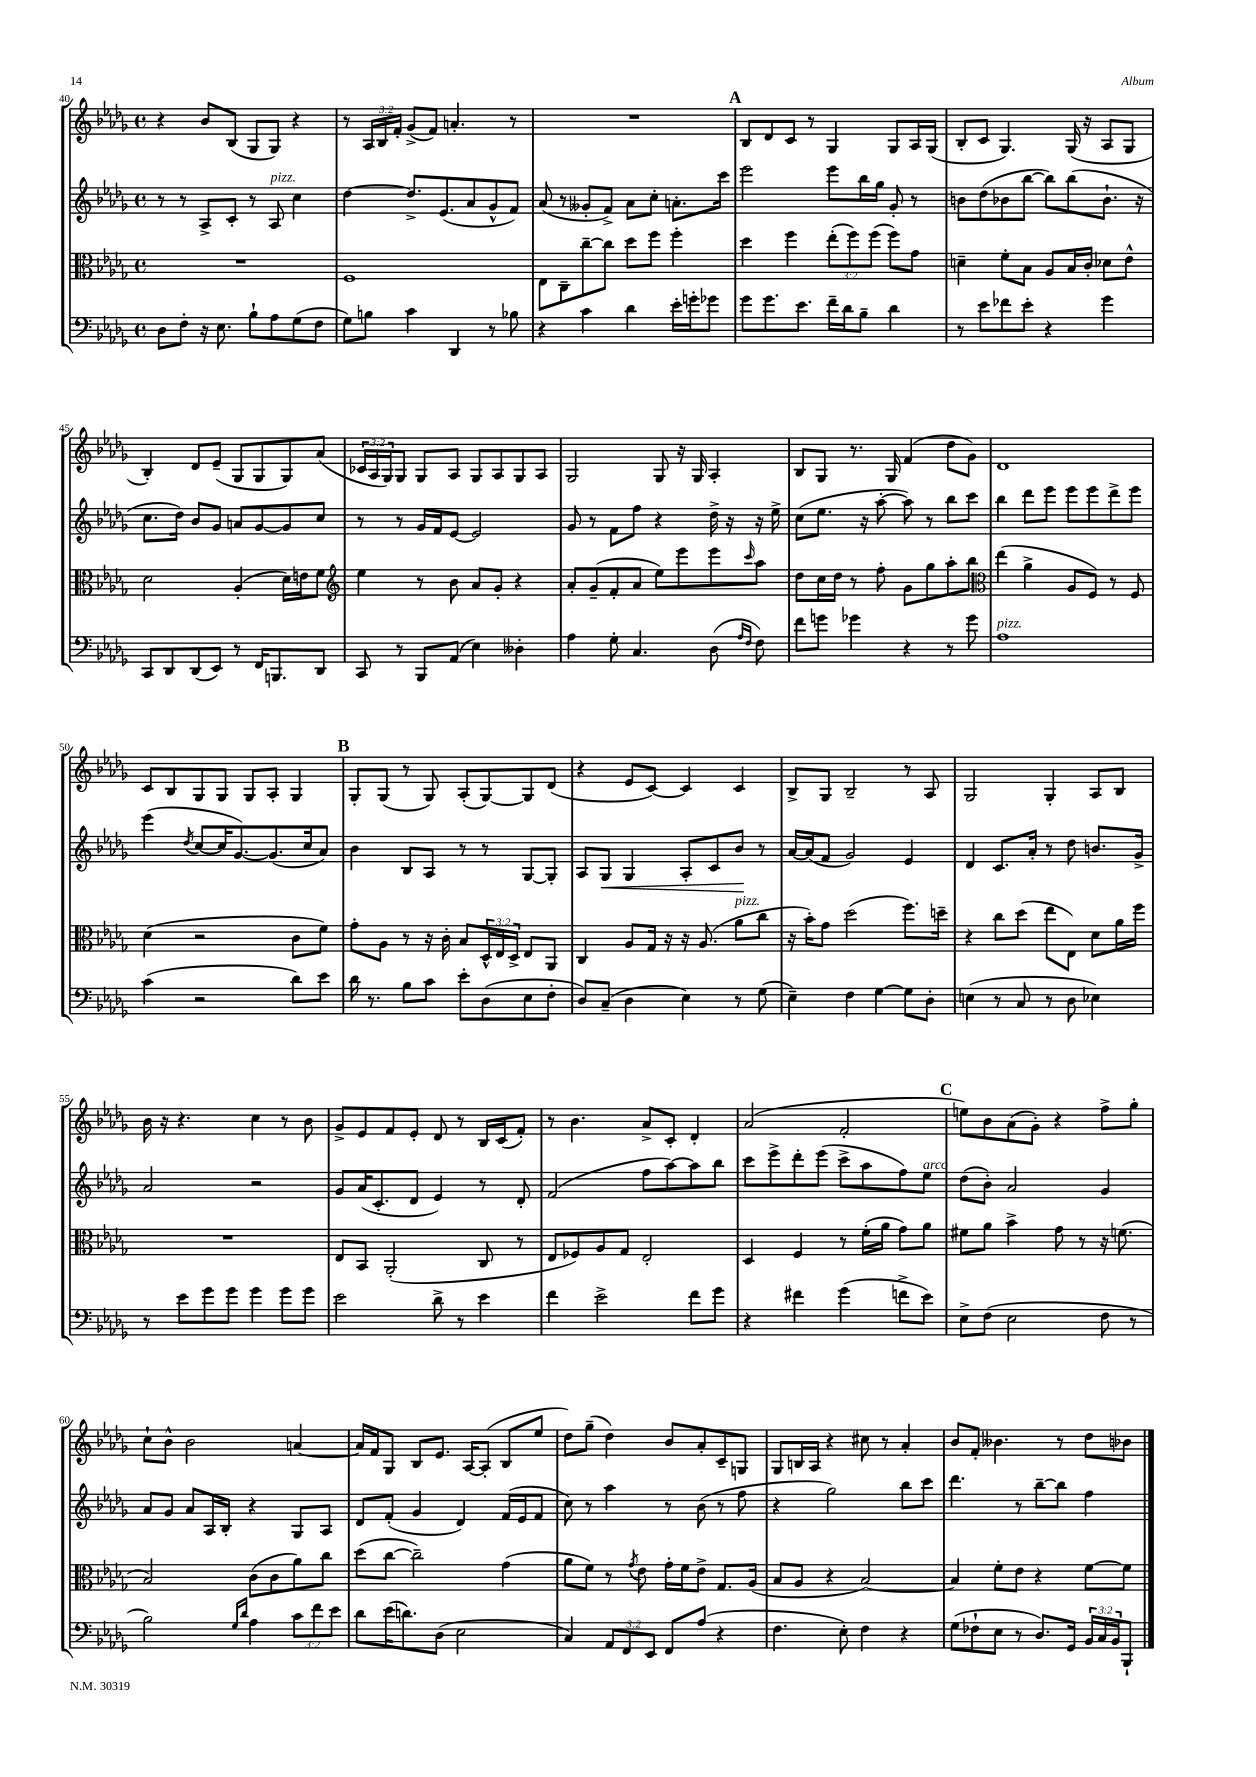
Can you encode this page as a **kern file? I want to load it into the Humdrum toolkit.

**kern	**kern	**kern	**dynam	**kern
*part4	*part3	*part2	*part2	*part1
*staff4	*staff3	*staff2	*staff2	*staff1
*clefF4	*clefC3	*clefG2	*	*clefG2
*k[b-e-a-d-g-]	*k[b-e-a-d-g-]	*k[b-e-a-d-g-]	*	*k[b-e-a-d-g-]
*M4/4	*M4/4	*M4/4	*	*M4/4
*met(c)	*met(c)	*met(c)	*	*met(c)
=40	=40	=40	=40	=40
8D-\L	1r	8r	.	4r
8F'\J	.	8r	.	.
16r	.	8A-^/L	.	8b-/L
8.E-\	.	.	.	.
.	.	8c'/J	.	(8B-/J
8B-`\L	.	8r	.	8G-/L
!	!	!LO:TX:a:i:t=pizz.	!	!
8A-\	.	8A-/	.	8G-/J)
(8G-\	.	4cc\	.	4r
8F\J	.	.	.	.
=41	=41	=41	=41	=41
8G-\L)	1F	[4dd-\	.	8r
8Bn\J	.	.	.	24A-/LL
.	.	.	.	24B-/
.	.	.	.	24f'/JJ
4c\	.	8.dd-^/L]	.	(8g-^/L
.	.	.	.	8f/J)
.	.	(8.e-/	.	.
4DD-/	.	.	.	4.an'/
.	.	8a-/	.	.
8r	.	8g-^^/	.	.
8B-X\	.	8f/J)	.	8r
=42	=42	=42	=42	=42
4r	8E-\L	(8a-/	.	1r
.	8C~\	8r	.	.
4c\	[8cc~\	8g--X'/L	.	.
.	8cc\J]	8f^/J)	.	.
4d-\	8dd-\L	8a-\L	.	.
.	8ff\J	8cc'\J	.	.
16e-'\LL	4ff'\	8.an'\L	.	.
16gn'\J	.	.	.	.
8g-X\J	.	.	.	.
.	.	16ccc\Jk	.	.
!!LO:REH:place=s1:t=A
=43	=43	=43	=43	=43
8g-\L	4dd-\	2eee-\	.	8B-/L
8.g-\	.	.	.	8d-/
.	4ff\	.	.	8c/J
8.e-\J	.	.	.	.
.	.	.	.	8r
16f~\LL	(12ee-'\L	8eee-\L	.	4G-/
16d-\J	.	.	.	.
.	12ff\)	.	.	.
8B-~\J	.	16bb-\L	.	.
.	(12ff\J	.	.	.
.	.	16gg-\JJ	.	.
4d-\	8ff\L)	8g-'/	.	8G-/L
.	8g-\J	8r	.	16A-/L
.	.	.	.	(16G-/JJ
=44	=44	=44	=44	=44
8r	4dn~\	8bn\L	.	8B-'/L
8e-\L	.	(8dd-\	.	8c/J
8f-X\	8f'\L	8b-X\	.	4.G-/)
8e-'\J	8B-\J	[8bb-\J	.	.
4r	8A-/L	8bb-\L])	.	.
.	16B-/L	(8bb-\	.	(16G-/
.	16c'/JJ	.	.	16r
4g-\	8d-X\L	8.b-`\J	.	8A-/L
.	8e-^^\J	.	.	8G-/J
.	.	16r	.	.
!!LO:LB:g=z
=45	=45	=45	=45	=45
8CC/L	2d-\	8.cc\L	.	4B-'/)
8DD-/	.	.	.	.
.	.	16dd-\Jk)	.	.
(8DD-/	.	8b-/L	.	8d-/L
8EE-/J)	.	8g-/J	.	(8e-~/J
8r	(4A-'/	8an/L	.	8G-/L
16FF/KL	.	[8g-/	.	8G-/
8.BBBn/	.	.	.	.
.	16d-\LL)	8g-/]	.	8G-/)
.	16en\J	.	.	.
8DD-/J	8f\J	8cc/J	.	(8a-/J
=46	=46	=46	=46	=46
*	*clefG2	*	*	*
8CC/	4ee-\	8r	.	24c-X/LL
.	.	.	.	24A-/
.	.	.	.	24G-/J)
8r	.	8r	.	8G-/J
8BBB-/L	8r	16g-/LL	.	8G-/L
.	.	16f/J	.	.
(8AA-/J	8b-\	[8e-/J	.	8A-/J
4E-\)	8a-/L	2e-/]	.	8G-/L
.	8g-'/J	.	.	8A-/
4D--X'\	4r	.	.	8G-/
.	.	.	.	8A-/J
=47	=47	=47	=47	=47
4A-\	8a-'/L	8g-/	.	2G-/
.	(8g-~/	8r	.	.
8G-'\	8f'/	8f\L	.	.
4.C/	8a-/J	8ff\J	.	.
.	8ee-\L)	4r	.	8G-/
.	8eee-\	.	.	16r
.	.	.	.	16G-/
(8D-\	8eee-\	16dd-^\	.	4A-'/
.	.	16r	.	.
16qqA-/LL	.	.	.	.
16qqF/JJ	16qqccc/	.	.	.
8F\)	8aa-\J	16r	.	.
.	.	16ee-^\	.	.
=48	=48	=48	=48	=48
8f\L	8dd-\L	(8cc\L	.	8B-/L
8gn\J	16cc\L	8.ee-\J	.	8G-/J
.	16dd-\JJ	.	.	.
4g-X\	8r	.	.	8.r
.	.	16r	.	.
.	8ff'\	[8aa-'\	.	.
.	.	.	.	16G-/
4r	8g-\L	8aa-\])	.	(4f/
.	8gg-\	8r	.	.
8r	8aa-'\	8bb-\L	.	8dd-\L
8g-\	8bb-\J	8ccc\J	.	8g-\J)
=49	=49	=49	=49	=49
*	*clefC3	*	*	*
!LO:TX:a:i:t=pizz.	!	!	!	!
1A-	(4ee-\	4bb-\	.	1d-
.	4a-^\	8ddd-\L	.	.
.	.	8eee-\J	.	.
.	8A-/L	8eee-\L	.	.
.	8F/J)	8eee-\	.	.
.	8r	8ddd-^\	.	.
.	8F/	8eee-\J	.	.
!!LO:LB:g=z
=50	=50	=50	=50	=50
(4c\	(4d-\	(4eee-\	.	8c/L
.	.	.	.	8B-/
.	.	8qdd-/	.	.
2r	2r	[8cc/L	.	8G-/
.	.	16cc/K]	.	8G-/J
.	.	[8.g-/)	.	.
.	.	.	.	8G-/L
.	.	(8.g-/]	.	8A-'/J
8d-\L)	8c\L	.	.	4G-/
.	.	16cc/k	.	.
8e-\J	8f\J)	8a-/J)	.	.
!!LO:REH:place=s1:t=B
=51	=51	=51	=51	=51
16d-\	8g-'\L	4b-\	.	8G-'/L
8.r	.	.	.	.
.	8A-\J	.	.	(8G-/J
8B-\L	8r	8B-/L	.	8r
8c\J	16r	8A-/J	.	8G-/)
.	16c'\	.	.	.
8e-'\L	8B-/L	8r	.	(8A-'/L
(8D-\	24D-^^/L	8r	.	[8G-/)
.	24E-/	.	.	.
.	24D-^/JJ	.	.	.
8E-\	8E-/L	[8G-/L	.	8G-/]
8F'\J	8AA-/J	8G-'/J]	.	(8d-/J
=52	=52	=52	=52	=52
8D-/L)	4C/	8A-/L	.	4r
!	!	!	!LO:HP:b	!
(8C~/J	.	8G-/J	<	.
4D-\	8A-/L	4G-/	.	8e-/L
.	16G-/Jk	.	.	[8c/J)
.	16r	.	.	.
4E-\)	16r	8A-'/L	.	4c/]
.	(8.A-/	.	.	.
.	.	8c/	.	.
!	!LO:TX:a:i:t=pizz.	!	!	!
8r	8a-\L	8b-/J	.	4c/
(8G-\	8cc\J	8r	[	.
=53	=53	=53	=53	=53
4E-~\)	16r	[16a-/LL	.	8B-^/L
.	16b-'\KL)	(16a-/J]	.	.
.	8g-\J	8f/J	.	8G-/J
4F\	(2dd-\	2g-/)	.	2B-~/
[4G-\	.	.	.	.
8G-\L]	8.ff\L)	4e-/	.	8r
8D-'\J	.	.	.	8A-/
.	16ddn~\Jk	.	.	.
=54	=54	=54	=54	=54
(4En\	4r	4d-/	.	2G-/
8r	8cc\L	8.c/L	.	.
8C/	(8dd-\J	.	.	.
.	.	16a-'/Jk	.	.
8r	8ee-\L	8r	.	4G-'/
8D-\	8E-\J)	8dd-\	.	.
4E-X\)	8d-\L	8.bn/L	.	8A-/L
.	16a-\L	.	.	8B-/J
.	16ff\JJ	16g-^/Jk	.	.
!!LO:LB:g=z
=55	=55	=55	=55	=55
8r	1r	2a-/	.	16b-\
.	.	.	.	16r
8e-\L	.	.	.	4.r
8g-\	.	.	.	.
8g-\J	.	.	.	.
4g-\	.	2r	.	4cc\
8g-\L	.	.	.	8r
8g-\J	.	.	.	8b-\
=56	=56	=56	=56	=56
2e-\	8E-/L	8g-/L	.	8g-^/L
.	8BB-/J	(16a-/K	.	8e-/
.	.	8.c'/	.	.
.	(2AA-'/	.	.	8f/
.	.	8d-/J	.	8e-'/J
8d-^\	.	4e-/)	.	8d-/
8r	.	.	.	8r
4e-\	8C/	8r	.	16B-/LL
.	.	.	.	(16c/J
.	8r	8d-'/	.	8f'/J)
=57	=57	=57	=57	=57
4f\	8E-/L	(2f/	.	8r
.	8F-X/)	.	.	4.b-\
2e-^\	8A-/	.	.	.
.	8G-/J	.	.	.
.	2E-'/	8ff\L	.	8a-^/L
.	.	[8aa-\)	.	8c'/J
8f\L	.	8aa-\]	.	4d-'/
8g-\J	.	8bb-\J	.	.
=58	=58	=58	=58	=58
4r	4D-/	8ccc\L	.	(2a-/
.	.	8eee-^\	.	.
4f#X\	4F/	8ddd-'\	.	.
.	.	(8eee-\J	.	.
(4g-\	8r	8ccc^\L	.	2f'/
.	(16f'\LL	8aa-\	.	.
.	16a-\JJ	.	.	.
8fn^\L	8g-\L)	8ff\)	.	.
!	!	!LO:TX:a:i:t=arco	!	!
8e-\J)	8a-\J	8ee-\J	.	.
!!LO:REH:place=s1:t=C
=59	=59	=59	=59	=59
8E-^\L	8f#X\L	(8dd-\L	.	8een\L)
(8F\J	8a-\J	8b-'\J)	.	8b-\
2E-\	4b-^\	2a-/	.	(8a-\
.	.	.	.	8g-'\J)
.	8g-\	.	.	4r
.	8r	.	.	.
8F\	16r	4g-/	.	8ff^\L
.	(8.fn\	.	.	.
8r	.	.	.	8gg-'\J
!!LO:LB:g=z
=60	=60	=60	=60	=60
2B-\)	2B-/)	8a-/L	.	8cc`\L
.	.	8g-/J	.	8b-^^\J
.	.	8a-/L	.	2b-\
.	.	16A-/L	.	.
.	.	16B-'/JJ	.	.
16qqG-/LL	.	.	.	.
16qqd-/JJ	.	.	.	.
4A-\	(8c\L	4r	.	.
.	8c\	.	.	.
12c\L	8a-\)	8G-/L	.	[4an/
12f\	.	.	.	.
.	8cc\J	8A-/J	.	.
12e-\J	.	.	.	.
=61	=61	=61	=61	=61
8d-\L	(8dd-\L	8d-/L	.	16a/LL]
.	.	.	.	16f/J
(16e-\K	[8cc\J	(8f'/J	.	8G-/J
8.dn\)	.	.	.	.
.	2cc~\])	4g-/	.	8B-/L
(8D-\J	.	.	.	8.e-/J
2E-\	.	4d-/)	.	.
.	.	.	.	[16A-/KL
.	.	.	.	(8A-'/J]
.	(4g-\	(16f/LL	.	8B-/L
.	.	16e-/J	.	.
.	.	8f/J	.	8ee-/J
=62	=62	=62	=62	=62
4C/)	8a-\L	8cc\)	.	8dd-\L)
.	8f\J)	8r	.	(8gg-~\J
12AA-/L	8r	4aa-\	.	4dd-\)
12FF/	.	.	.	.
.	8qg-/	.	.	.
.	8e-\	.	.	.
12EE-/J	.	.	.	.
8FF/L	16g-'\LL	8r	.	8b-/L
.	16f\J	.	.	.
(8A-/J	8e-^\J	(8b-\	.	8a-'/
4r	8.G-/L	8r	.	8c~/
.	.	8ff\	.	8Gn/J
.	(16A-/Jk	.	.	.
=63	=63	=63	=63	=63
4.F\	8B-/L	4r	.	8G-/L
.	8A-/J	.	.	16Bn/L
.	.	.	.	16A-/JJ
.	4r	2gg-\)	.	4r
8E-'\)	.	.	.	.
4F\	[2B-/)	.	.	8cc#X\
.	.	.	.	8r
4r	.	8bb-\L	.	4a-'/
.	.	8ccc\J	.	.
=64	=64	=64	=64	=64
(8G-\L	4B-/]	4.ddd-\	.	8b-/L
8F-X`\	.	.	.	8f'/J
8E-\J	8f'\L	.	.	4.b--X\
8r	8e-\J	8r	.	.
8.D-/L)	4r	[8bb-~\L	.	.
.	.	8bb-\J]	.	8r
16GG-/Jk	.	.	.	.
24BB-/LL	[8f\L	4ff\	.	8dd-\L
24C/	.	.	.	.
24BB-/J	.	.	.	.
8BBB-`/J	8f\J]	.	.	8b-X\J
==	==	==	==	==
*-	*-	*-	*-	*-
